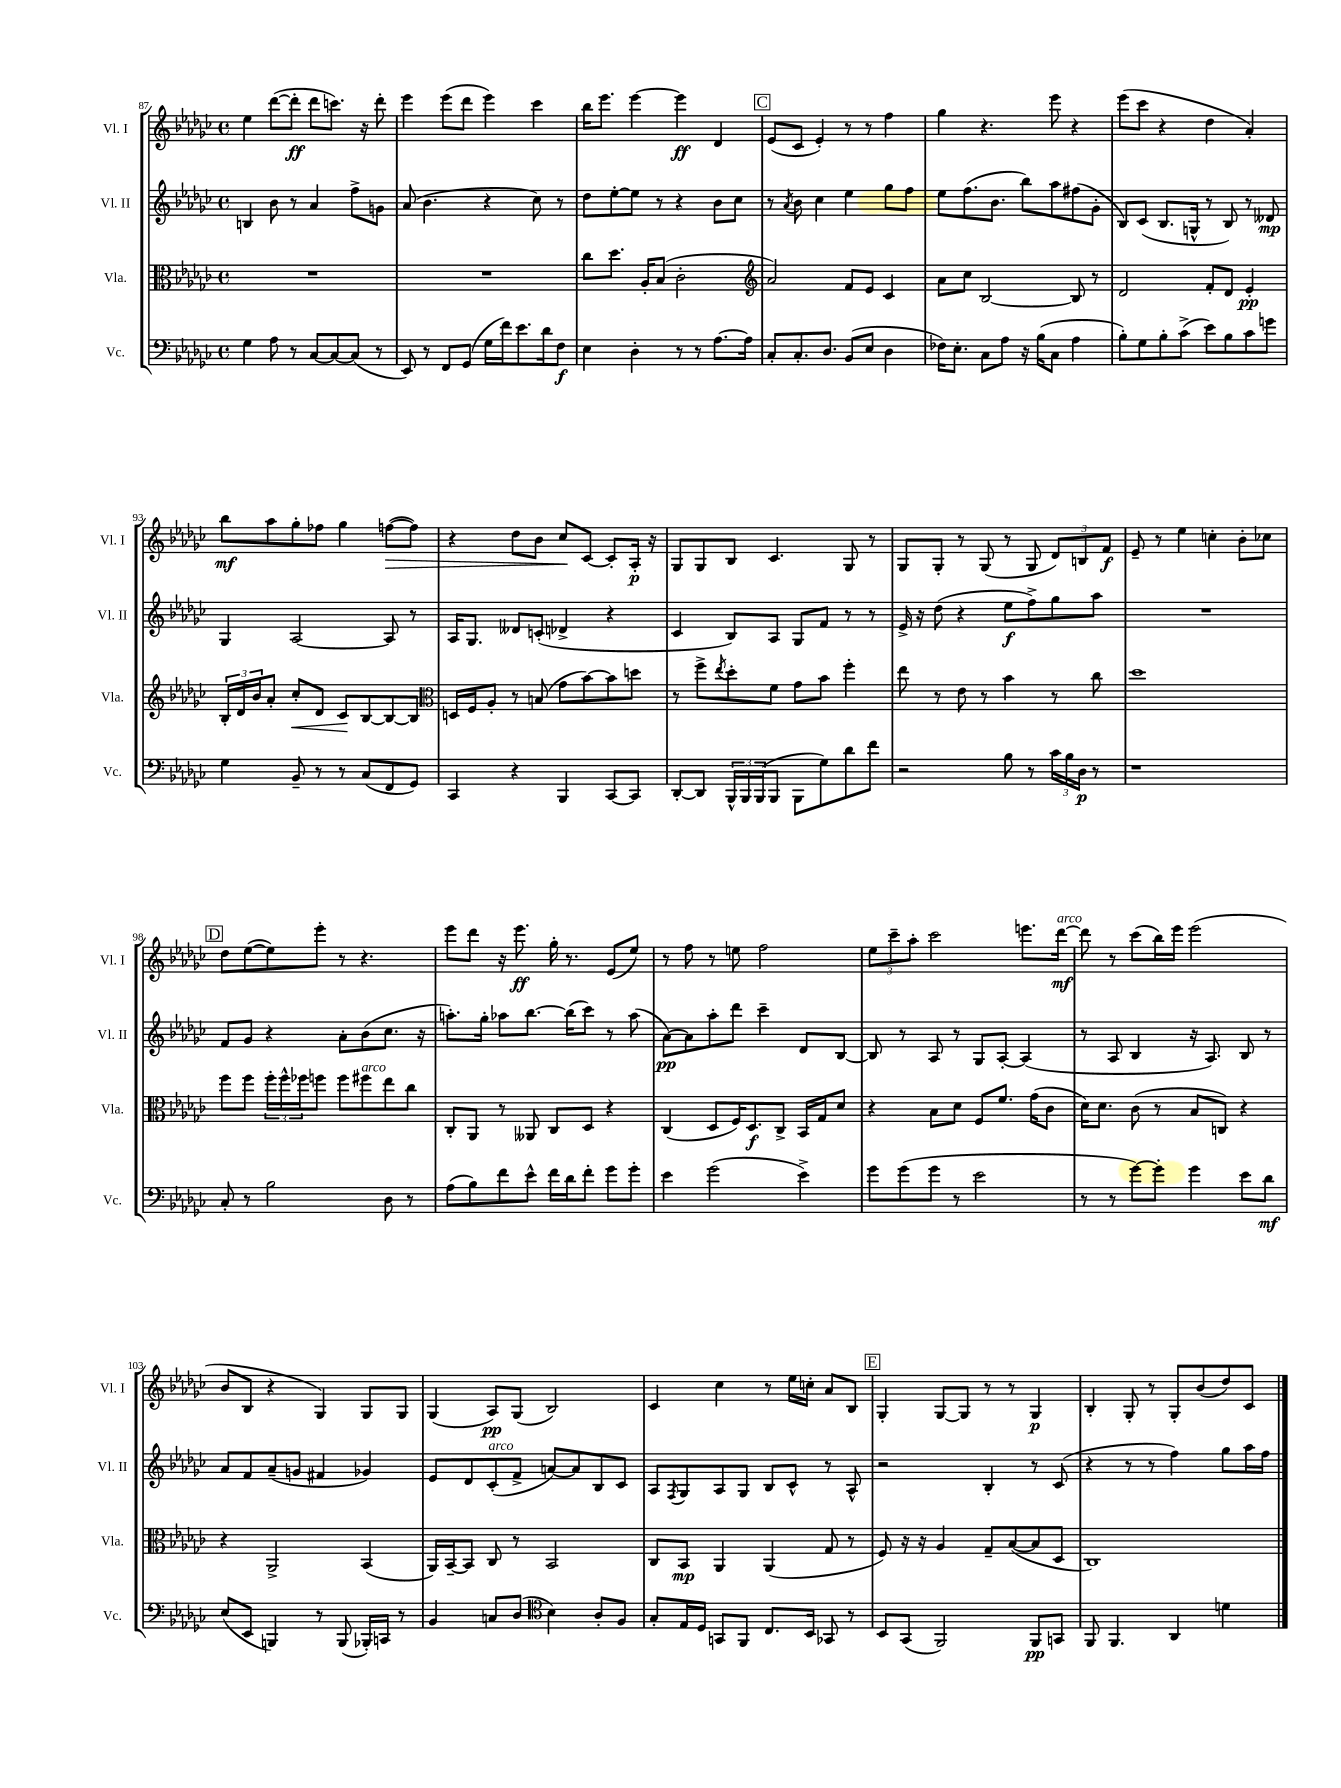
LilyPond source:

<<
\new StaffGroup <<
\new Staff = "s0" \with { instrumentName = "Vl. I" shortInstrumentName = "Vl. I" } {
    \clef treble \key ges \major \defaultTimeSignature \time 4/4
    ees''4 des'''8~( des'''8-.\ff des'''8 c'''8.) r16 des'''8-. |
    ees'''4 ees'''8( des'''8 ees'''4) ces'''4 |
    bes''16 ees'''8. ees'''4~ ees'''4\ff des'4 |
    \mark \markup { \box "C" } ees'8( ces'8 ees'4-.) r8 r8 f''4 |
    ges''4 r4. ees'''8 r4 |
    ees'''8( ces'''8 r4 des''4 aes'4-.) |
    bes''8\mf aes''8 ges''8-. fes''8 ges''4 f''8~\>( f''8) |
    r4 des''8 bes'8 ces''8\! ces'8~ ces'8-. aes16-.\p r16 |
    ges8 ges8 bes8 ces'4. ges8 r8 |
    ges8 ges8-. r8 ges8( r8 ges8 \tuplet 3/2 { des'8) b8 f'8\f } |
    ees'8-- r8 ees''4 c''4-. bes'8-. ces''8 |
    \mark \markup { \box "D" } des''8 ees''8~( ees''8) ees'''8-. r8 r4. |
    ees'''8 des'''8 r16 ees'''8.\ff ges''16-. r8. ees'8( ees''8) |
    r8 f''8 r8 e''8 f''2 |
    \tuplet 3/2 { ees''8 ces'''8-- aes''8-. } ces'''2 e'''8. des'''16~\mf^\markup { \italic "arco" } |
    des'''8 r8 ces'''8( bes''16) ees'''16 ees'''2( |
    bes'8 bes8 r4 ges4) ges8 ges8 |
    ges4( aes8\pp) ges8( bes2) |
    ces'4 ces''4 r8 ees''16 c''16-. aes'8 bes8 |
    \mark \markup { \box "E" } ges4-. ges8~ ges8 r8 r8 ges4\p |
    bes4-. ges8-. r8 ges8-. bes'8( des''8) ces'8 \bar "|." |
}
\new Staff = "s1" \with { instrumentName = "Vl. II" shortInstrumentName = "Vl. II" } {
    \clef treble \key ges \major \defaultTimeSignature \time 4/4
    b4 bes'8 r8 aes'4 f''8-> g'8 |
    aes'8( bes'4. r4 ces''8) r8 |
    des''8 ees''8~-. ees''8 r8 r4 bes'8 ces''8 |
    \mark \markup { \box "C" } r8 \acciaccatura { aes'8 } bes'8 ces''4 ees''4 ges''8 f''8 |
    ees''8 f''8.( bes'8. bes''8) aes''8 fis''8( ges'8-. |
    bes8) ces'8( bes8. g16-^ r8 bes8) r8 deses'8\mp |
    ges4 aes2~ aes8 r8 |
    aes16 ges8. deses'8 c'8-.( des'4-> r4 |
    ces'4 bes8) aes8 ges8 f'8 r8 r8 |
    ees'16-> r16 des''8( r4 ees''8\f f''8->) ges''8 aes''8 |
    R1 |
    \mark \markup { \box "D" } f'8 ges'8 r4 aes'8-. bes'8( ces''8. r16 |
    a''8.-.) ges''16-. aes''8 bes''8.~ bes''16( ces'''8) r8 aes''8( |
    aes'8~\pp) aes'8 aes''8-. des'''8 ces'''4-- des'8 bes8~ |
    bes8 r8 aes8 r8 ges8 aes8~-. aes4( |
    r8 aes8 bes4 r16 aes8.) bes8 r8 |
    aes'8 f'8 aes'8--( g'8 fis'4 ges'4) |
    ees'8 des'8 ces'8-.^\markup { \italic "arco" }( f'8-> a'8~) a'8 bes8 ces'8 |
    aes8 \acciaccatura { f8 } ges8 aes8 ges8 bes8 ces'8-^ r8 aes8-^ |
    \mark \markup { \box "E" } r2 bes4-. r8 ces'8( |
    r4 r8 r8 f''4) ges''8 aes''16 f''16 \bar "|." |
}
\new Staff = "s2" \with { instrumentName = "Vla." shortInstrumentName = "Vla." } {
    \clef alto \key ges \major \defaultTimeSignature \time 4/4
    R1 |
    R1 |
    ces''8 des''8. aes16-. bes8( ces'2-. |
    \mark \markup { \box "C" } \clef treble aes'2) f'8 ees'8 ces'4 |
    aes'8 ces''8 bes2~ bes8 r8 |
    des'2 f'8-. des'8 ees'4-.\pp |
    \tuplet 3/2 { bes16-. des'16 bes'16 } aes'8-. ces''8-.\< des'8 ces'8\! bes8~ bes8~ bes8 |
    \clef alto d16 f16 aes8-. r8 b8( ges'8 bes'8~) bes'8 d''8 |
    r8 f''8-> \acciaccatura { ees''8 } des''8-. f'8 ges'8 bes'8 f''4-. |
    ees''8 r8 ees'8 r8 bes'4 r8 ces''8 |
    des''1 |
    \mark \markup { \box "D" } f''8 f''8 \tuplet 3/2 { f''16-. f''16-^ fes''16 } f''8 f''8 fis''8^\markup { \italic "arco" } ees''8 ces''8 |
    ces8-. aes,8 r8 aeses,8 ces8 des8 r4 |
    ces4( des8 f16) des8.\f ces8-> bes,16 ges16 des'8 |
    r4 bes8 des'8 f8 f'8. ges'16( ces'8 |
    des'16) des'8. ces'8( r8 bes8 c8) r4 |
    r4 aes,2-> bes,4( |
    aes,16) bes,16~-- bes,8 ces8 r8 bes,2 |
    ces8 bes,8\mp aes,4 aes,4( ges8 r8 |
    \mark \markup { \box "E" } f8) r16 r16 aes4 ges8-- bes8~( bes8 des8 |
    ces1) \bar "|." |
}
\new Staff = "s3" \with { instrumentName = "Vc." shortInstrumentName = "Vc." } {
    \clef bass \key ges \major \defaultTimeSignature \time 4/4
    ges4 aes8 r8 ces8~ ces8~ ces8( r8 |
    ees,8) r8 f,8 ges,8( ges16 f'16) ees'8. des'16 f8\f |
    ees4 des4-. r8 r8 aes8.~ aes16 |
    \mark \markup { \box "C" } ces8-. ces8.-. des8. bes,8( ees8 des4 |
    fes16) ees8.-. ces8 aes8 r16 bes16( ces8 aes4 |
    bes8-.) ges8 bes8-. ces'8->( ees'8) bes8 ces'8 g'8 |
    ges4 bes,8-- r8 r8 ces8( f,8 ges,8) |
    ces,4 r4 bes,,4 ces,8~ ces,8 |
    des,8~-. des,8 \tuplet 3/2 { bes,,16-^ bes,,16 bes,,16( } bes,,8 bes,,8 ges8) des'8 f'8 |
    r2 bes8 r8 \tuplet 3/2 { ces'16 bes16 des16\p } r8 |
    r1 |
    \mark \markup { \box "D" } ces8-. r8 bes2 des8 r8 |
    aes8( bes8) f'8 ees'8-^ f'16 des'16 f'8-. ges'8 ges'8-. |
    ees'4 ges'2( ees'4->) |
    ges'8 ges'8( ges'8 r8 ees'2 |
    r8 r8 ges'8~) ges'8-. ges'4 ees'8 des'8\mf |
    ees8( ees,8 b,,4) r8 b,,8( bes,,16-.) c,16 r8 |
    bes,4 c8 des8( \clef tenor bes4) aes8-. f8 |
    ges8-. ees16 des16 g,8 f,8 ces8. bes,16 ges,8 r8 |
    \mark \markup { \box "E" } bes,8 ges,8( f,2) f,8\pp g,8 |
    f,8 f,4. aes,4 d'4 \bar "|." |
}
>>
>>
\layout { \context { \Score currentBarNumber = #87 } }
